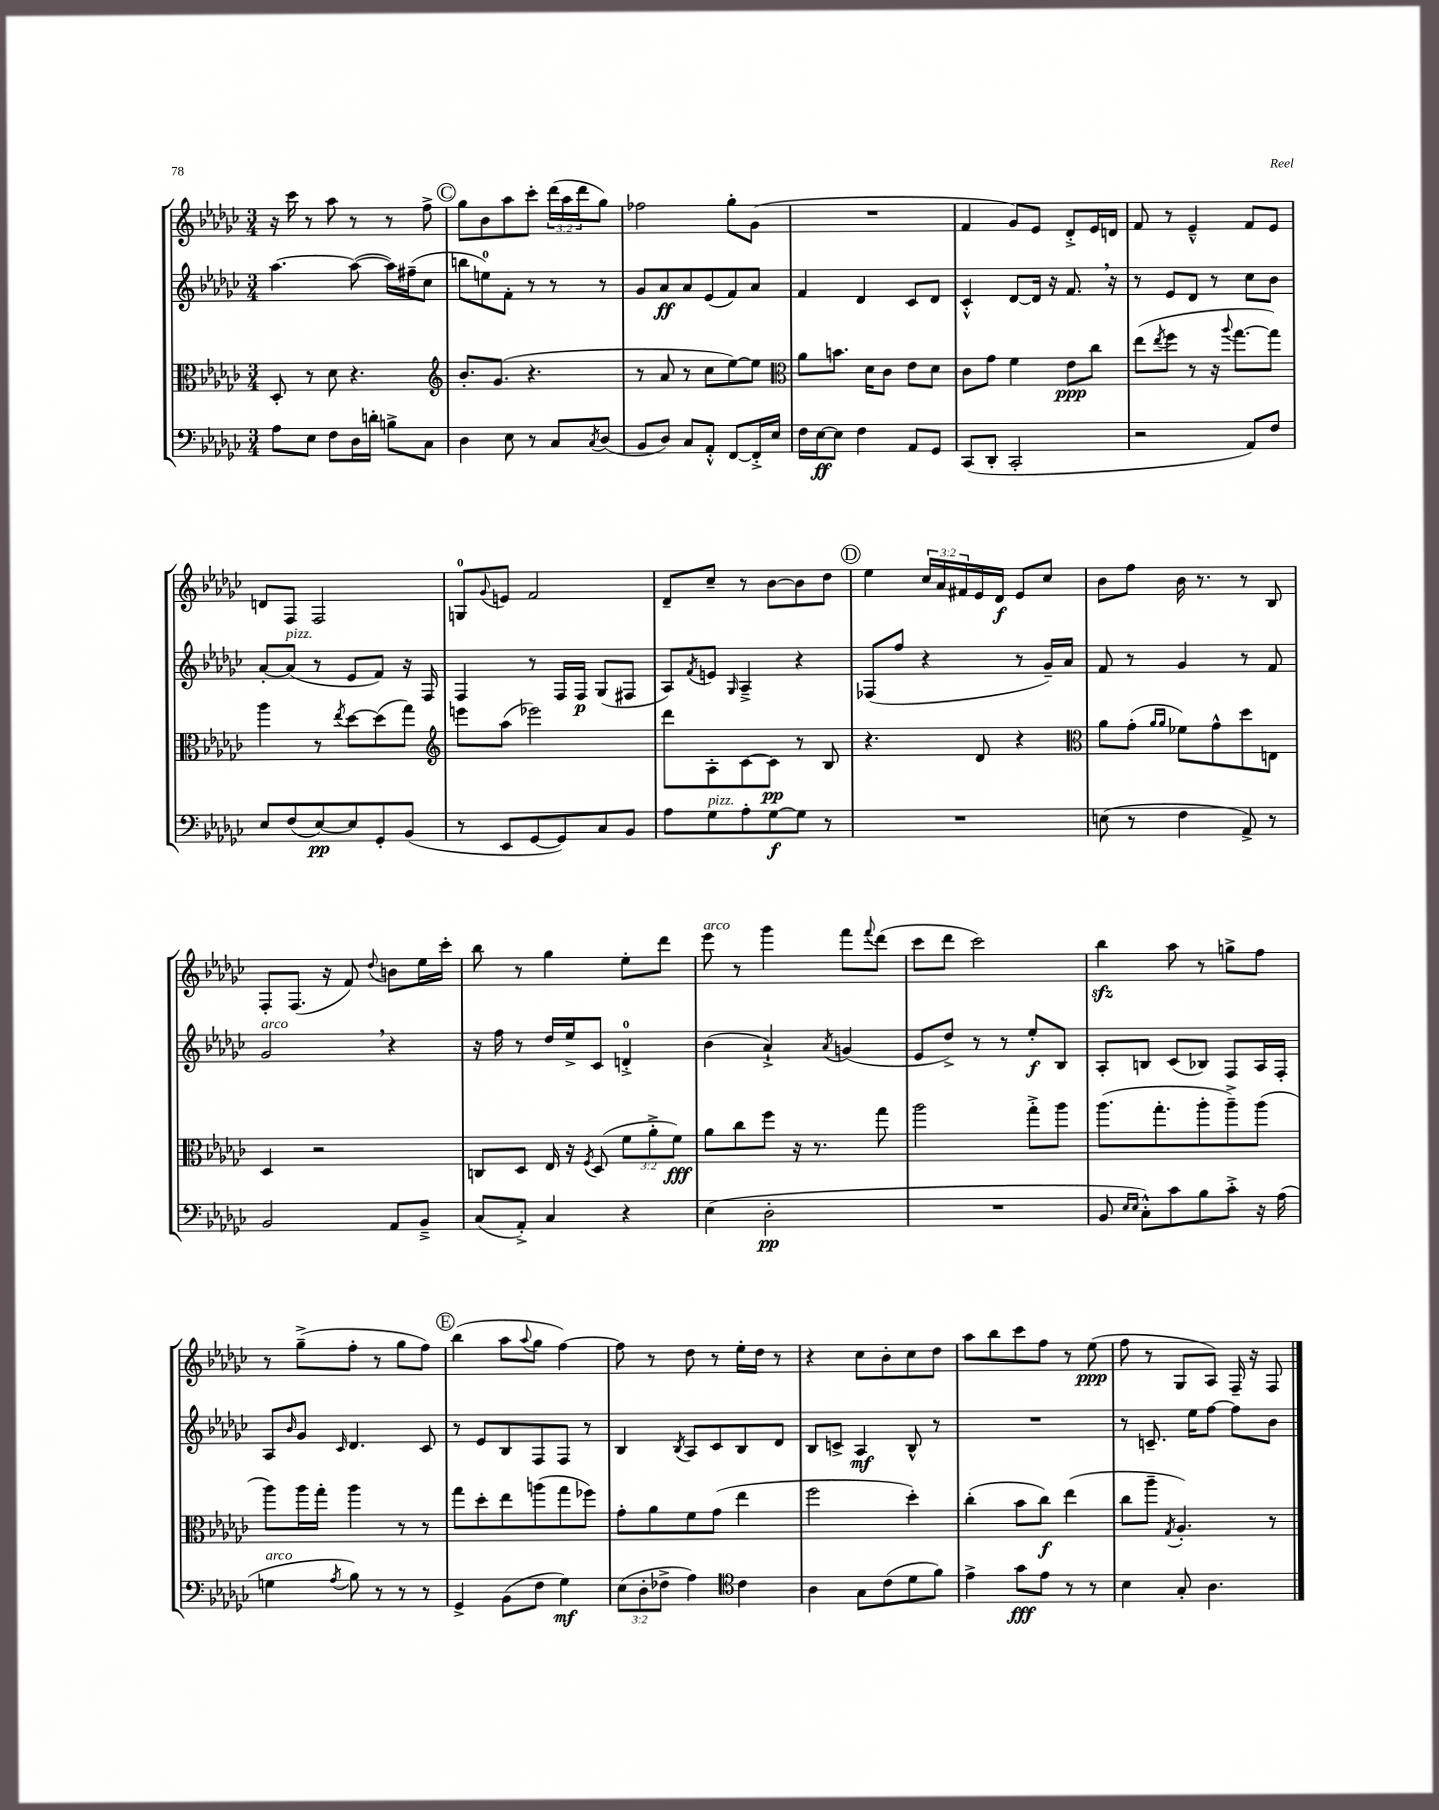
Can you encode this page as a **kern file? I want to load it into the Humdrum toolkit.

**kern	**kern	**kern	**kern
*staff4	*staff3	*staff2	*staff1
*clefF4	*clefC3	*clefG2	*clefG2
*k[b-e-a-d-g-c-]	*k[b-e-a-d-g-c-]	*k[b-e-a-d-g-c-]	*k[b-e-a-d-g-c-]
*M3/4	*M3/4	*M3/4	*M3/4
8A-\L	8D-'/	[4.aa-\	16r
.	.	.	16ccc-\
8E-\J	8r	.	8r
8F\L	8d-\	.	8aa-\
16D-\L	4.r	(8aa-\_	8r
16d'\JJ	.	.	.
8B^\L	.	16aa-\]LL)	8r
.	.	(16ff#~\J	.
8C-\J	.	8cc-\J	8ff^\
=	=	=	=
*	*clefG2	*	*
4D-\	8.b-'/L	8bb\L	8gg-\L
.	.	8ee\)	8b-\
.	(8.g-/J	.	.
8E-\	.	8f'\J	8aa-\
8r	4.r	8r	8ccc-'\J
8C-/L	.	8r	(24ddd-\LL
.	.	.	24aa-\
.	.	.	24ddd-\J
8qC-/	.	.	.
(8D-/J	.	8r	8gg-\J)
=	=	=	=
8BB-/L	8r	8g-/L	2ff-\
8D-/J)	8a-/	8a-/	.
8C-/L	8r	8a-/	.
8AA-'^^/J	8cc-\L	(8e-/	.
[8FF/L	[8ee-\)	8f/)	8gg-'\L
16FF'^/]L	8ee-\]J	8a-/J	(8g-\J
16E-/JJ	.	.	.
=	=	=	=
*	*clefC3	*	*
16F\LL	8a-\L	4f/	2.r
[16E-\J	.	.	.
8E-\]J	8.b\J	.	.
4F\	.	4d-/	.
.	16d-\LK	.	.
.	8c-\J	.	.
8AA-/L	8e-\L	8c-/L	.
8GG-/J	8d-\J	8d-/J	.
=	=	=	=
(8CC-/L	8c-\L	4c-'^^/	4f/
8DD-'/J	8g-\J	.	.
2CC-'/	4f\	[8d-/L	8g-/L)
.	.	16d-/]Jk	8e-/J
.	.	16r	.
.	8e-\L	8.f/	8d-'^/L
.	8cc-\J	.	16e-/L
.	.	16r	16d/JJ
=	=	=	=
2r	(8ee-\L	8r	8f/
.	8qee-/	.	.
.	8ff\J	8e-/L	8r
.	8r	8d-/J	4e-~^^/
.	16r	8r	.
.	8qqaa-/	.	.
.	[8.gg-\L	.	.
8AA-/L)	.	8cc-\L	8f/L
8F/J	8gg-\]J)	8b-\J	8e-/J
=	=	=	=
8E-/L	4aa-\	[8a-'/L	8d/L
(8F/	.	(8a-/]J	8F/J
[8E-/)	8r	8r	2F/
.	8qee-/	.	.
8E-/]	[8dd-\L	8e-/L	.
8GG-'/	(8dd-\]	8f/J)	.
(8BB-/J	8gg-\J)	16r	.
.	.	16F/	.
=	=	=	=
*	*clefG2	*	*
8r	8eee\L	4F/	8G/L
.	.	.	8qqg-/
8EE-/L	(8aa-\J	.	8e/J
[8GG-/	2eee-\)	8r	2f/
8GG-/])	.	16F/LL	.
.	.	16F/JJ	.
8C-/	.	(8G-/L	.
8BB-/J	.	8F#/J	.
=	=	=	=
8A-\L	8ddd-\L	8A-/L)	8d-~/L
.	.	8qf/	.
8G-\	8A-'\	8e/J	8cc-~/J
.	.	16qqG-/	.
8A-'\	[8c-\	4A-~^/	8r
[8G-\	8c-\]J	.	[8b-\L
8G-\]J	8r	4r	8b-\]
8r	8B-/	.	8dd-\J
=	=	=	=
2.r	4.r	(8F-/L	4ee-\
.	.	8ff/J	.
.	.	4r	24cc-/LL
.	.	.	24a-/
.	.	.	24f#/
.	8d-/	.	16e-/
.	.	.	16d-/JJ
.	4r	8r	8e-/L
.	.	16g-~/LL)	8cc-/J
.	.	16a-/JJ	.
=	=	=	=
*	*clefC3	*	*
(8E\	8a-\L	8f/	8b-\L
8r	(8g-'\J	8r	8ff\J
.	16qqa-/LL	.	.
.	16qqa-/JJ	.	.
4F\	8f-\L)	4g-/	16b-\
.	.	.	8.r
.	8g-^^\	.	.
8AA-^/)	8dd-\	8r	8r
8r	8E\J	8f/	8B-/
=	=	=	=
2BB-/	4D-/	2g-/	8F'/L
.	.	.	(8.F/J
.	2r	.	.
.	.	.	16r
.	.	.	8f/)
.	.	.	8qqdd-/
8AA-/L	.	4r	8b\L
8BB-~^/J	.	.	16ee-\L
.	.	.	16ccc-'\JJ
=	=	=	=
(8C-/L	8C/L	16r	8bb-\
.	.	16ff\	.
8AA-'^/J)	8D-/J	8r	8r
4C-/	16E-/	16dd-/LL	4gg-\
.	16r	16ee-^/J	.
.	8qF/	.	.
.	(8D-/	8c-/J	.
4r	12f\L	4d'^/	8ee-'\L
.	12a-'^\	.	.
.	.	.	8ddd-\J
.	12f\J)	.	.
=	=	=	=
(4E-\	8a-\L	(4b-\	8eee-\
.	8cc-\	.	8r
2D-'\	8ff\J	4a-`^/)	4ggg-\
.	16r	.	.
.	8.r	.	.
.	.	8qa-/	.
.	.	(4g/	8fff\L
.	.	.	8qqfff/
.	8gg-\	.	(8ddd-\J
=	=	=	=
2.r	2aa-\	8e-/L	8ccc-\L
.	.	8dd-^/J)	8ddd-\J
.	.	8r	2ccc-\)
.	.	8r	.
.	8gg-'^\L	8ee-'/L	.
.	8aa-\J	8B-/J	.
=	=	=	=
8BB-/	(8.aa-\L	8A-'/L	4bb-\
16qqE-/LL	.	.	.
16qqE-/JJ	.	.	.
8C-'^^\L)	.	8B/J	.
.	8.gg-'\	.	.
8c-\	.	(8c-/L	8aa-\
8B-\	8aa-'\	8B-/J)	8r
8c-'^\J	8aa-~^\)	8F/L	8gg^\L
16r	(8aa-\J	16A-/L	8ff\J
(16A-\	.	16F'/JJ	.
=	=	=	=
4G\	8aa-\L)	8A-/L	8r
.	.	16qqb-/	.
.	16aa-\L	8g-/J	(8gg-~^\L
.	16gg-'\JJ	.	.
8qA-/	.	16qqc-/	.
8B-\)	4aa-\	4.d-/	8ff'\J
8r	.	.	8r
8r	8r	.	8gg-\L
8r	8r	8c-/	8ff\J)
=	=	=	=
4GG-^/	8gg-\L	8r	(4bb-\
.	8dd-'\	8e-/L	.
(8BB-\L	8ee-\	8B-/	8aa-\L
.	.	.	8qqaa-/
8F\J	(8aa\	8F/	8gg-\J
4G-\)	8gg-\	8F/J	[4ff\)
.	8ff-\J)	8r	.
=	=	=	=
(12E-\L	8g-'\L	4B-/	8ff\]
12D-'\	.	.	.
.	8a-\	.	8r
12F-^\J	.	.	.
.	.	8qB-/	.
4A-\)	8f\	8A-/L	8dd-\
.	(8g-\J	8c-/	8r
*clefC4	*	*	*
4c-\	4ee-\	8B-/	16ee-'\LL
.	.	.	16dd-\JJ
.	.	8d-/J	8r
=	=	=	=
4A-\	2ff\	8B-/L	4r
.	.	8c^/J	.
8G-\L	.	4A-/	8cc-\L
(8c-\	.	.	8b-'\
8d-\	4dd-'\)	8B-^^/	8cc-\
8f\J)	.	8r	8dd-\J
=	=	=	=
4e-^\	(4cc-'\	2.r	8aa-\L
.	.	.	8bb-\
8g-\L	8b-\L	.	8ccc-\
8e-\J	8cc-\J)	.	8ff\J
8r	(4ee-\	.	8r
8r	.	.	(8ee-\
=	=	=	=
4B-\	8cc-\L	8r	8ff\
.	8aa-~\J	8.c~/	8r
.	8qG-/	.	.
8G-'/	4.A-'/)	.	8G-/L
.	.	16ee-\LK	.
4.A-\	.	[8ff\J	8A-/J)
.	.	8ff\]L	16F~/
.	.	.	16r
.	8r	8b-\J	8F/
==	==	==	==
*-	*-	*-	*-
